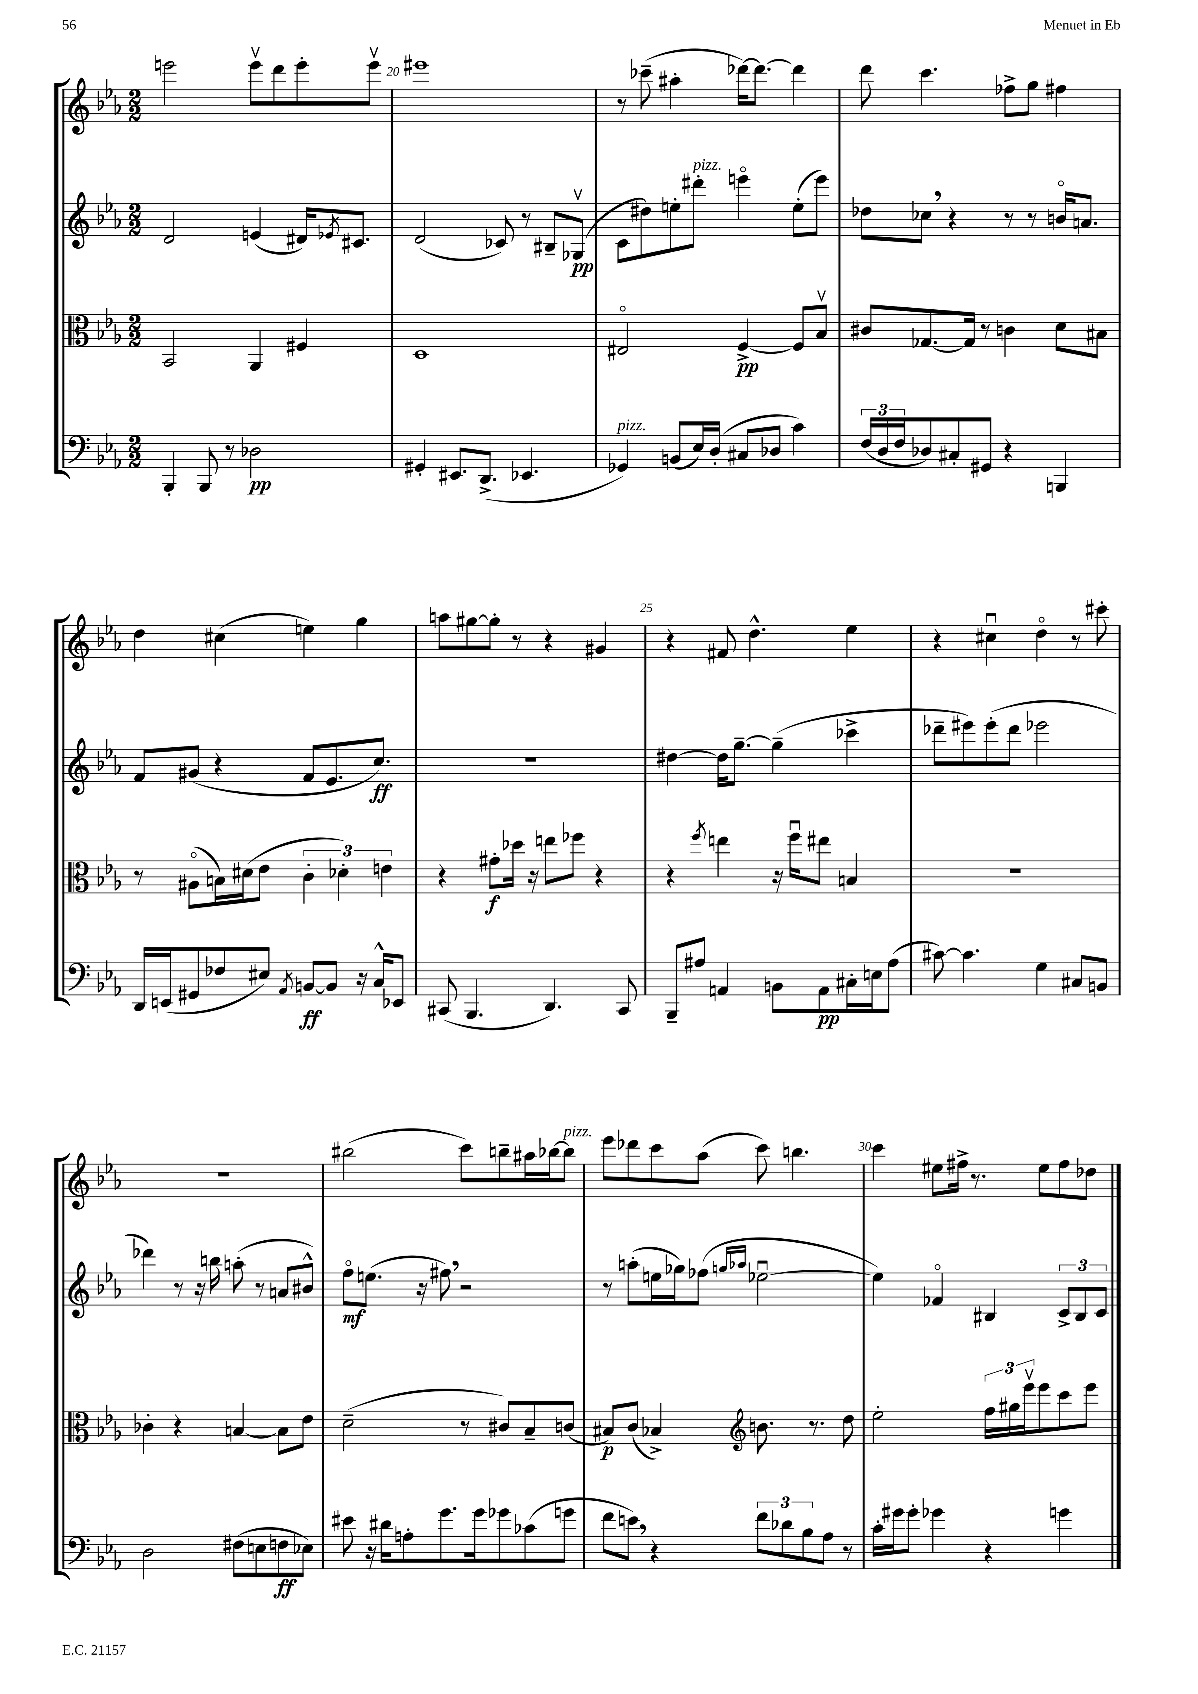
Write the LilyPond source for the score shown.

<<
\new StaffGroup <<
\new Staff = "s0" {
    \clef treble \key ees \major \numericTimeSignature \time 2/2
    e'''2 e'''8\upbow d'''8 e'''8-. e'''8\upbow |
    eis'''1 |
    r8 ces'''8--( ais''4-. des'''16~) des'''8.~ des'''4 |
    d'''8 c'''4. fes''8-> g''8 fis''4 |
    d''4 cis''4( e''4) g''4 |
    a''8 gis''8~ gis''8-. r8 r4 gis'4 |
    r4 fis'8 d''4.-^ ees''4 |
    r4 cis''4\downbow d''4\flageolet r8 cis'''8-. |
    R1 |
    bis''2( c'''8) b''8-- ais''16 bes''16~ bes''8^\markup { \italic "pizz." } |
    ees'''8 des'''8 c'''8 aes''8( c'''8) b''4. |
    c'''4 eis''8 fis''16-> r8. eis''8 fis''8 des''8 \bar "|." |
}
\new Staff = "s1" {
    \clef treble \key ees \major \numericTimeSignature \time 2/2
    d'2 e'4( dis'16) \acciaccatura { ees'8 } cis'8. |
    d'2( ces'8) r8 bis8-- ges8\upbow\pp( |
    c'8 dis''8) e''8-. dis'''8-.^\markup { \italic "pizz." } e'''4\flageolet e''8-.( e'''8) |
    des''8 ces''8 \breathe r4 r8 r8 b'16\flageolet a'8. |
    f'8 gis'8( r4 f'8 ees'8. c''8.\ff) |
    R1 |
    dis''4~ dis''16 g''8.~-- g''4--( ces'''4-> |
    des'''8-- eis'''8) eis'''8-.( des'''8 ees'''2 |
    des'''4) r8 r16 b''16 a''8-.( r8 a'8 bis'8-^) |
    f''8\flageolet\mf e''8.( r16 fis''8) \breathe r2 |
    r8 a''8-.( e''16 ges''16) fes''8( \grace { g''16 aes''16 } ees''2~\downbow |
    ees''4) fes'4\flageolet bis4 \tuplet 3/2 { c'8-> bis8 c'8 } \bar "|." |
}
\new Staff = "s2" {
    \clef alto \key ees \major \numericTimeSignature \time 2/2
    bes,2 aes,4 fis4 |
    d1 |
    eis2\flageolet f4~->\pp f8 bes8\upbow |
    cis'8 ges8.~ ges16 r8 c'4 d'8 bis8 |
    r8 ais8\flageolet( b16) dis'16( ees'8 \tuplet 3/2 { c'4-. des'4-.) e'4 } |
    r4 gis'8-.\f des''16 r16 e''8 fes''8 r4 |
    r4 \acciaccatura { f''8 } e''4 r16 f''16\downbow eis''8 b4 |
    R1 |
    ces'4-. r4 b4~ b8 ees'8 |
    d'2--( r8 cis'8) bes8-- c'8( |
    bis8\p) c'8( bes4->) \clef treble b'8. r8. d''8 |
    ees''2-. \tuplet 3/2 { f''16 gis''16 ees'''16\upbow } ees'''8 c'''8 ees'''8 \bar "|." |
}
\new Staff = "s3" {
    \clef bass \key ees \major \numericTimeSignature \time 2/2
    bes,,4-. bes,,8 r8 des2\pp |
    gis,4-. eis,8. d,8.->( ees,4. |
    ges,4^\markup { \italic "pizz." }) b,8( ees16) d16-.( cis8 des8 c'4) |
    \tuplet 3/2 { f16( d16 f16 } des8) cis8-. gis,8 r4 b,,4 |
    d,16 e,16( gis,8 fes8 eis8) \acciaccatura { aes,8 } b,8~\ff b,8 r16 c16-^ ees,8 |
    cis,8( bes,,4. d,4.) cis,8 |
    bes,,8-- ais8 a,4 b,8 a,8\pp cis16-. e16 ais8( |
    cis'8~) cis'4. g4 cis8 b,8 |
    d2 fis8( e8 f8\ff ees8) |
    eis'8 r16 dis'16 a8-. g'8. g'16 ges'8 ces'8( g'8 |
    f'8 e'8) \breathe r4 \tuplet 3/2 { f'8 des'8 bes8 } aes8 r8 |
    c'16-. gis'16 gis'8-. ges'4 r4 g'4 \bar "|." |
}
>>
>>
\layout { \context { \Score currentBarNumber = #19 \override BarNumber.break-visibility = ##(#f #t #t) barNumberVisibility = #(every-nth-bar-number-visible 5) } }
